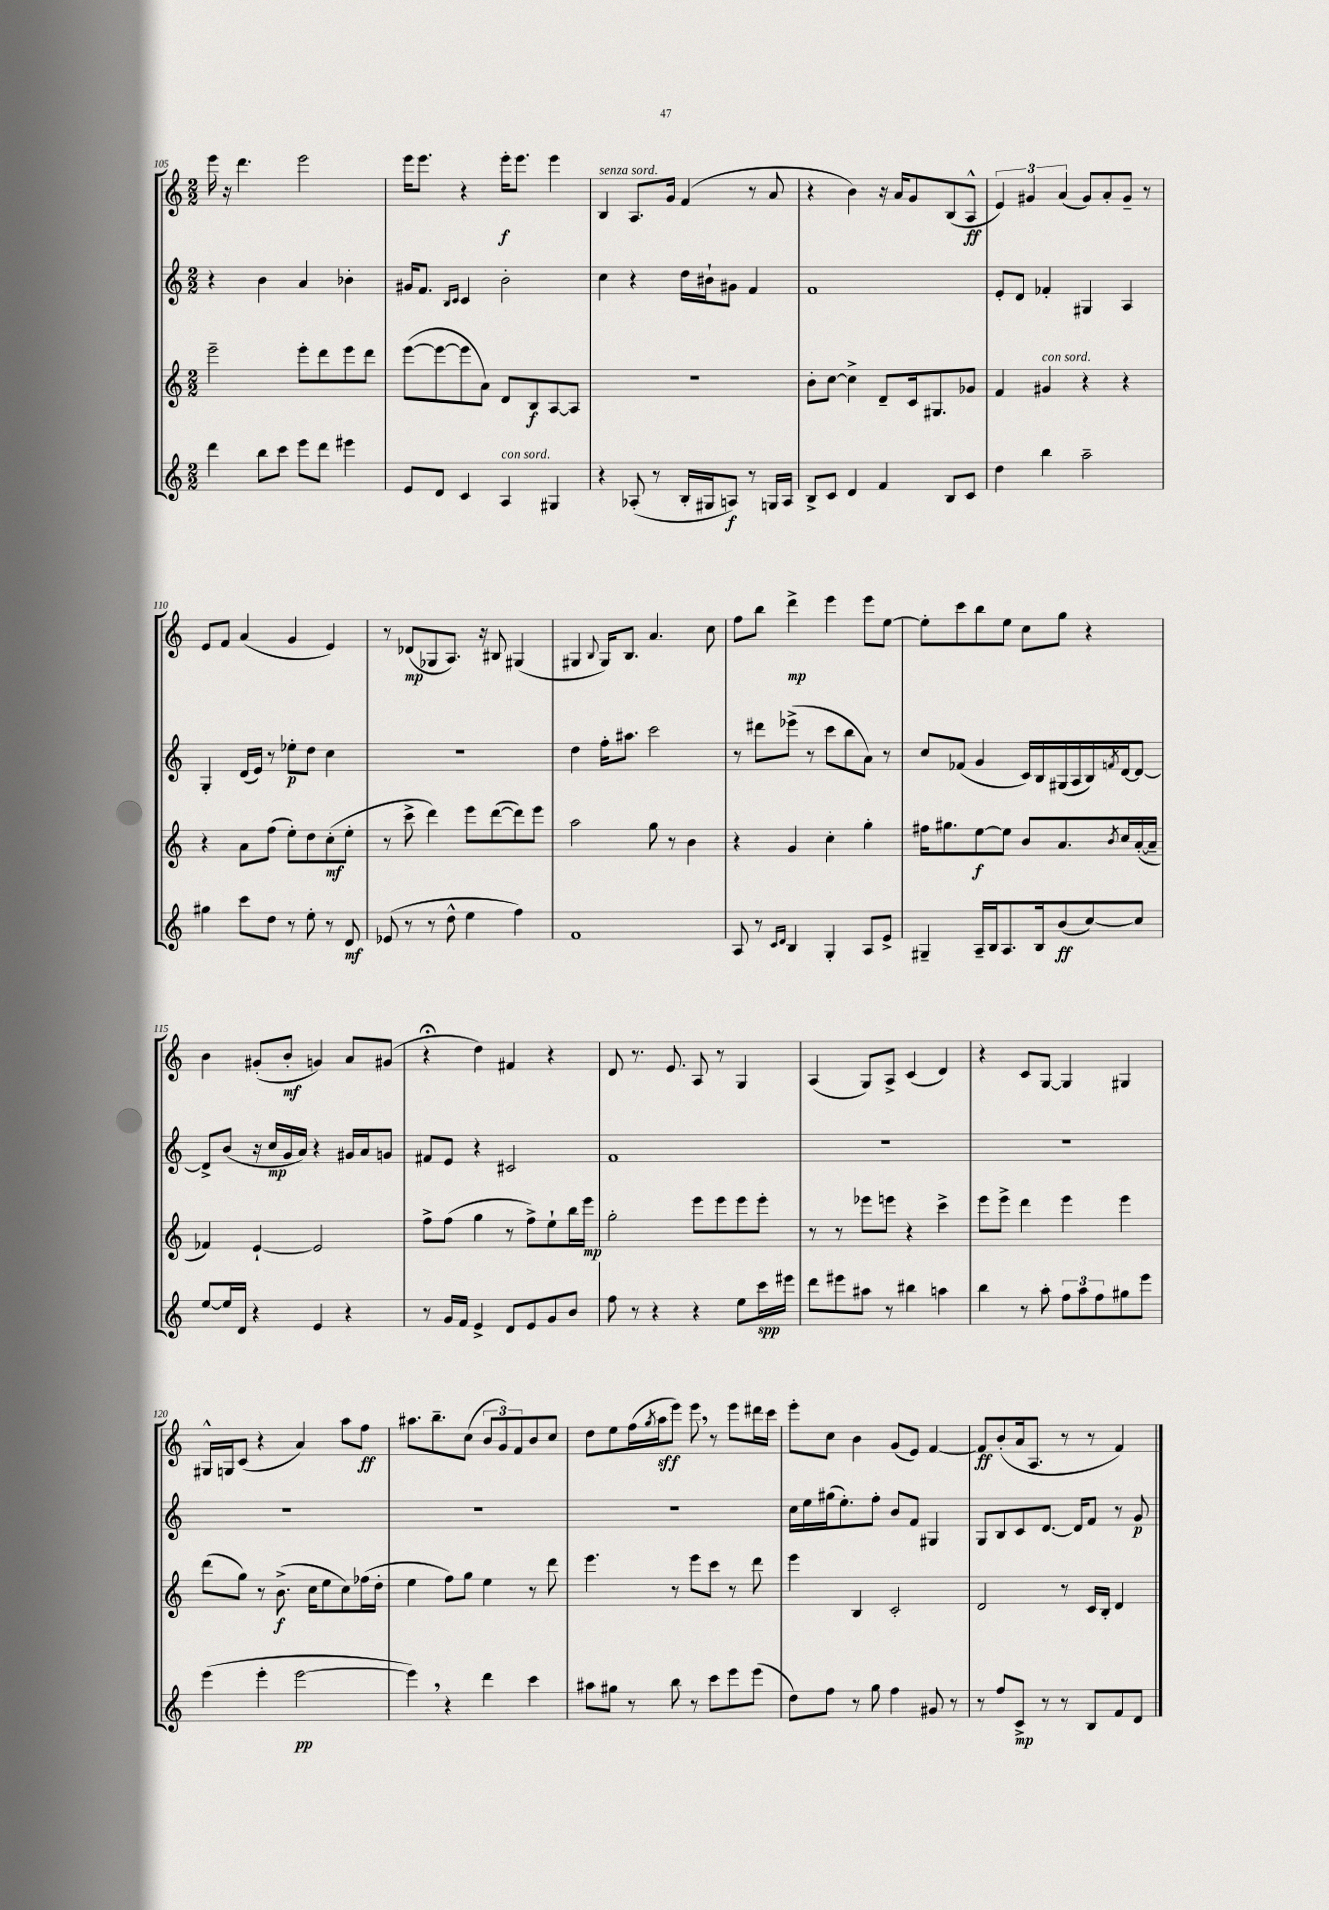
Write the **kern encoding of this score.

**kern	**dynam	**kern	**dynam	**kern	**dynam	**kern	**dynam
*part4	*part4	*part3	*part3	*part2	*part2	*part1	*part1
*staff4	*staff4	*staff3	*staff3	*staff2	*staff2	*staff1	*staff1
*clefG2	*	*clefG2	*	*clefG2	*	*clefG2	*
*k[]	*	*k[]	*	*k[]	*	*k[]	*
*M2/2	*	*M2/2	*	*M2/2	*	*M2/2	*
=105	=105	=105	=105	=105	=105	=105	=105
4ddd\	.	2eee~\	.	4r	.	16eee\	.
.	.	.	.	.	.	16r	.
.	.	.	.	.	.	4.ddd\	.
8bb\L	.	.	.	4b\	.	.	.
8ccc\J	.	.	.	.	.	.	.
8eee\L	.	8eee'\L	.	4a/	.	2eee\	.
8ddd\J	.	8ddd\	.	.	.	.	.
4eee#X\	.	8eee\	.	4b-X'\	.	.	.
.	.	8ddd\J	.	.	.	.	.
=106	=106	=106	=106	=106	=106	=106	=106
8e/L	.	([8eee\L	.	16g#X/KL	.	16eee\KL	.
.	.	.	.	8.f/J	.	8.eee\J	.
8d/J	.	8eee\_	.	.	.	.	.
.	.	.	.	16qqB/LL	.	.	.
.	.	.	.	16qqc/JJ	.	.	.
4c/	.	8eee\]	.	4c/	.	4r	.
.	.	8a\J)	.	.	.	.	.
!LO:TX:a:i:t=con sord.	!	!	!	!	!	!	!
4A/	.	8d/L	.	2b'\	.	16eee'\KL	f
.	.	.	.	.	.	8.eee\J	.
.	.	8B/	f	.	.	.	.
4G#X/	.	[8A/	.	.	.	4eee\	.
.	.	8A/J]	.	.	.	.	.
=107	=107	=107	=107	=107	=107	=107	=107
!	!	!	!	!	!	!LO:TX:a:i:t=senza sord.	!
4r	.	1r	.	4cc\	.	4B/	.
(8A-X'/	.	.	.	4r	.	8.A/L	.
8r	.	.	.	.	.	.	.
.	.	.	.	.	.	16g/Jk	.
16B'/LL	.	.	.	16dd\LL	.	(4f/	.
16G#X/J	.	.	.	16b#X`\J	.	.	.
8An/J)	f	.	.	8g#X\J	.	.	.
8r	.	.	.	4f/	.	8r	.
16Gn/LL	.	.	.	.	.	8a/	.
16A/JJ	.	.	.	.	.	.	.
=108	=108	=108	=108	=108	=108	=108	=108
8B^/L	.	8b'\L	.	1f	.	4r	.
8c/J	.	[8cc\J	.	.	.	.	.
4d/	.	4cc^\]	.	.	.	4b\)	.
4f/	.	8d~/L	.	.	.	16r	.
.	.	.	.	.	.	16a/KL	.
.	.	16c/k	.	.	.	8g/	.
.	.	8.G#X/	.	.	.	.	.
8B/L	.	.	.	.	.	(8B/	.
8c/J	.	8g-X/J	.	.	.	8A^^/J	ff
=109	=109	=109	=109	=109	=109	=109	=109
4dd\	.	4f/	.	8e'/L	.	6e/)	.
.	.	.	.	8d/J	.	.	.
.	.	.	.	.	.	6g#X/	.
!	!	!LO:TX:a:i:t=con sord.	!	!	!	!	!
4bb\	.	4g#X/	.	4f-X'/	.	.	.
.	.	.	.	.	.	(6a/	.
2aa~\	.	4r	.	4G#X/	.	8g#/L)	.
.	.	.	.	.	.	8a'/	.
.	.	4r	.	4A/	.	8g#~/J	.
.	.	.	.	.	.	8r	.
!!LO:LB:g=z
=110	=110	=110	=110	=110	=110	=110	=110
4gg#X\	.	4r	.	4G'/	.	8e/L	.
.	.	.	.	.	.	8f/J	.
8ccc\L	.	8a\L	.	(16d/LL	.	(4a/	.
.	.	.	.	16e/JJ)	.	.	.
8dd\J	.	(8ff\J	.	8r	.	.	.
8r	.	8ee'\L)	.	8ee-X'\L	p	4g/	.
8ee'\	.	8dd\	.	8dd\J	.	.	.
8r	.	(8cc'\	mf	4cc\	.	4e/)	.
8d/	mf	8ee'\J	.	.	.	.	.
=111	=111	=111	=111	=111	=111	=111	=111
(8e-X/	.	8r	.	1r	.	8r	.
8r	.	8ccc^\	.	.	.	(8d-X/L	mp
8r	.	4ddd\)	.	.	.	8G-X/	.
8dd^^\	.	.	.	.	.	8.A/J)	.
4ee\	.	8eee\L	.	.	.	.	.
.	.	.	.	.	.	16r	.
.	.	([8ddd\	.	.	.	8B#X/	.
4ff\)	.	8ddd\])	.	.	.	(4G#X/	.
.	.	8eee\J	.	.	.	.	.
=112	=112	=112	=112	=112	=112	=112	=112
1f	.	2aa\	.	4dd\	.	4G#X/	.
.	.	.	.	.	.	8qqB/	.
.	.	.	.	16ff'\KL	.	16G#/KL)	.
.	.	.	.	8.aa#X\J	.	8.B/J	.
.	.	8gg\	.	2ccc\	.	4.a/	.
.	.	8r	.	.	.	.	.
.	.	4b\	.	.	.	.	.
.	.	.	.	.	.	8cc\	.
=113	=113	=113	=113	=113	=113	=113	=113
8A/	.	4r	.	8r	.	8ff\L	.
8r	.	.	.	8ddd#X\L	.	8bb\J	.
16qqc/LL	.	.	.	.	.	.	.
16qqd/JJ	.	.	.	.	.	.	.
4B/	.	4g/	.	(8eee-X^\J	.	4ddd^\	mp
.	.	.	.	8r	.	.	.
4G'/	.	4cc'\	.	8ccc\L	.	4eee\	.
.	.	.	.	8bb\	.	.	.
8A/L	.	4gg'\	.	8a\J)	.	8eee\L	.
8e^/J	.	.	.	8r	.	[8ee\J	.
=114	=114	=114	=114	=114	=114	=114	=114
4G#X~/	.	16ff#X\KL	.	8cc/L	.	8ee'\L]	.
.	.	8.gg#X\	.	.	.	.	.
.	.	.	.	(8f-X/J	.	8ccc\	.
16A~/LL	.	[8ee\	f	4g/	.	8bb\	.
16B/J	.	.	.	.	.	.	.
8.A/	.	8ee\J]	.	.	.	8ee\J	.
.	.	8b/L	.	16c/LL)	.	8cc\L	.
16B/k	.	.	.	16B/	.	.	.
(8b/	ff	8.a/	.	(16G#X/	.	8gg\J	.
.	.	.	.	16A/	.	.	.
[8cc/)	.	.	.	16B/)	.	4r	.
.	.	8qb/	.	8qfn/	.	.	.
.	.	16cc/L	.	[16d/J	.	.	.
8cc/J]	.	([16a'/	.	8d/J_	.	.	.
.	.	16a~/JJ]	.	.	.	.	.
!!LO:LB:g=z
=115	=115	=115	=115	=115	=115	=115	=115
[8ee/L	.	4f-X/)	.	8d^/L]	.	4b\	.
16ee/L]	.	.	.	(8b/J	.	.	.
16d/JJ	.	.	.	.	.	.	.
4r	.	[4e`/	.	16r	.	(8g#X'/L	.
.	.	.	.	16cc/LL	mp	.	.
.	.	.	.	16g/	.	8b'/J	mf
.	.	.	.	16a/JJ)	.	.	.
4e/	.	2e/]	.	4r	.	4gn/)	.
4r	.	.	.	16g#X/LL	.	8a/L	.
.	.	.	.	16a/J	.	.	.
.	.	.	.	8gn/J	.	(8g#X/J	.
=116	=116	=116	=116	=116	=116	=116	=116
8r	.	8ff^\L	.	8f#X/L	.	4r;<	.
16g/LL	.	(8ff\J	.	8e/J	.	.	.
16f/JJ	.	.	.	.	.	.	.
4e^/	.	4gg\	.	4r	.	4dd\)	.
8d/L	.	8r	.	2c#X/	.	4f#X/	.
8e/	.	8ff^\L)	.	.	.	.	.
8g/	.	8ee`\	.	.	.	4r	.
8b/J	.	16bb\L	.	.	.	.	.
.	.	16eee\JJ	mp	.	.	.	.
=117	=117	=117	=117	=117	=117	=117	=117
8ff\	.	2gg'\	.	1f	.	8d/	.
8r	.	.	.	.	.	8.r	.
4r	.	.	.	.	.	.	.
.	.	.	.	.	.	8.e/	.
4r	.	8eee\L	.	.	.	8A/	.
.	.	8eee\	.	.	.	8r	.
8ee\L	.	8eee\	.	.	.	4G/	.
16ccc\L	spp	8eee'\J	.	.	.	.	.
16eee#X\JJ	.	.	.	.	.	.	.
=118	=118	=118	=118	=118	=118	=118	=118
8ddd\L	.	8r	.	1r	.	(4A/	.
8eee#X\	.	8r	.	.	.	.	.
8aa#X\J	.	8eee-X\L	.	.	.	8G/L)	.
8r	.	8eeen\J	.	.	.	8A^/J	.
4bb#X\	.	4r	.	.	.	(4c/	.
4aan\	.	4ccc^\	.	.	.	4d/)	.
=119	=119	=119	=119	=119	=119	=119	=119
4bb\	.	8eee\L	.	1r	.	4r	.
.	.	8eee^\J	.	.	.	.	.
8r	.	4ddd\	.	.	.	8c/L	.
8aa'\	.	.	.	.	.	[8G/J	.
12ff\L	.	4eee\	.	.	.	4G/]	.
12aa\	.	.	.	.	.	.	.
12ff\	.	.	.	.	.	.	.
8gg#X\	.	4eee\	.	.	.	4G#X/	.
8eee\J	.	.	.	.	.	.	.
!!LO:LB:g=z
=120	=120	=120	=120	=120	=120	=120	=120
(4eee\	.	(8ddd\L	.	1r	.	16G#X^^/LL	.
.	.	.	.	.	.	16Gn/J	.
.	.	8gg\J)	.	.	.	(8c/J	.
4eee'\	.	8r	.	.	.	4r	.
.	.	(8.b^\	f	.	.	.	.
[2eee\	pp	.	.	.	.	4a/)	.
.	.	16cc\KL	.	.	.	.	.
.	.	8ee\	.	.	.	.	.
.	.	8cc\)	.	.	.	8aa\L	.
.	.	(16ff-X\L	.	.	.	8ff\J	ff
.	.	16dd'\JJ	.	.	.	.	.
=121	=121	=121	=121	=121	=121	=121	=121
4eee,\])	.	4ee\	.	1r	.	8.aa#X\L	.
.	.	.	.	.	.	8.bb~\	.
4r	.	8ff\L)	.	.	.	.	.
.	.	8gg\J	.	.	.	(8cc\J	.
4ddd\	.	4ee\	.	.	.	12b/L	.
.	.	.	.	.	.	12g/)	.
.	.	.	.	.	.	12f/	.
4ccc\	.	8r	.	.	.	8b/	.
.	.	8ddd\	.	.	.	8cc/J	.
=122	=122	=122	=122	=122	=122	=122	=122
8aa#X\L	.	4.eee\	.	1r	.	8dd\L	.
8gg#X\J	.	.	.	.	.	8ee\	.
8r	.	.	.	.	.	(16ff\L	.
.	.	.	.	.	.	8qgg/	.
.	.	.	.	.	.	16aa\J	sff
8bb\	.	8r	.	.	.	8eee\J)	.
8r	.	8eee\L	.	.	.	8eee,\	.
8ccc\L	.	8ccc\J	.	.	.	8r	.
8eee\	.	8r	.	.	.	8eee\L	.
(8eee\J	.	8ddd\	.	.	.	16ddd#X\L	.
.	.	.	.	.	.	16ccc\JJ	.
=123	=123	=123	=123	=123	=123	=123	=123
8dd\L)	.	4eee\	.	16cc\LL	.	8eee'\L	.
.	.	.	.	16ee\	.	.	.
8ff\J	.	.	.	(16gg#X\J	.	8cc\J	.
.	.	.	.	8.ee'\)	.	.	.
8r	.	4B/	.	.	.	4b\	.
8gg\	.	.	.	8ff'\J	.	.	.
4ff\	.	2c'/	.	8b/L	.	(8g/L	.
.	.	.	.	8f/J	.	8e/J)	.
8g#X/	.	.	.	4G#X/	.	[4f/	.
8r	.	.	.	.	.	.	.
=124	=124	=124	=124	=124	=124	=124	=124
8r	.	2d/	.	8G/L	.	8f/L]	ff
8ff/L	.	.	.	8B/	.	(8b'/	.
8c^/J	mp	.	.	8c/	.	16a/k	.
.	.	.	.	.	.	8.A/J	.
8r	.	.	.	[8.d/J	.	.	.
8r	.	8r	.	.	.	8r	.
.	.	.	.	16d/KL]	.	.	.
8B/L	.	16c/LL	.	8f/J	.	8r	.
.	.	16B'/JJ	.	.	.	.	.
8f/	.	4d/	.	8r	.	4f/)	.
8d/J	.	.	.	8g/	p	.	.
==	==	==	==	==	==	==	==
*-	*-	*-	*-	*-	*-	*-	*-
